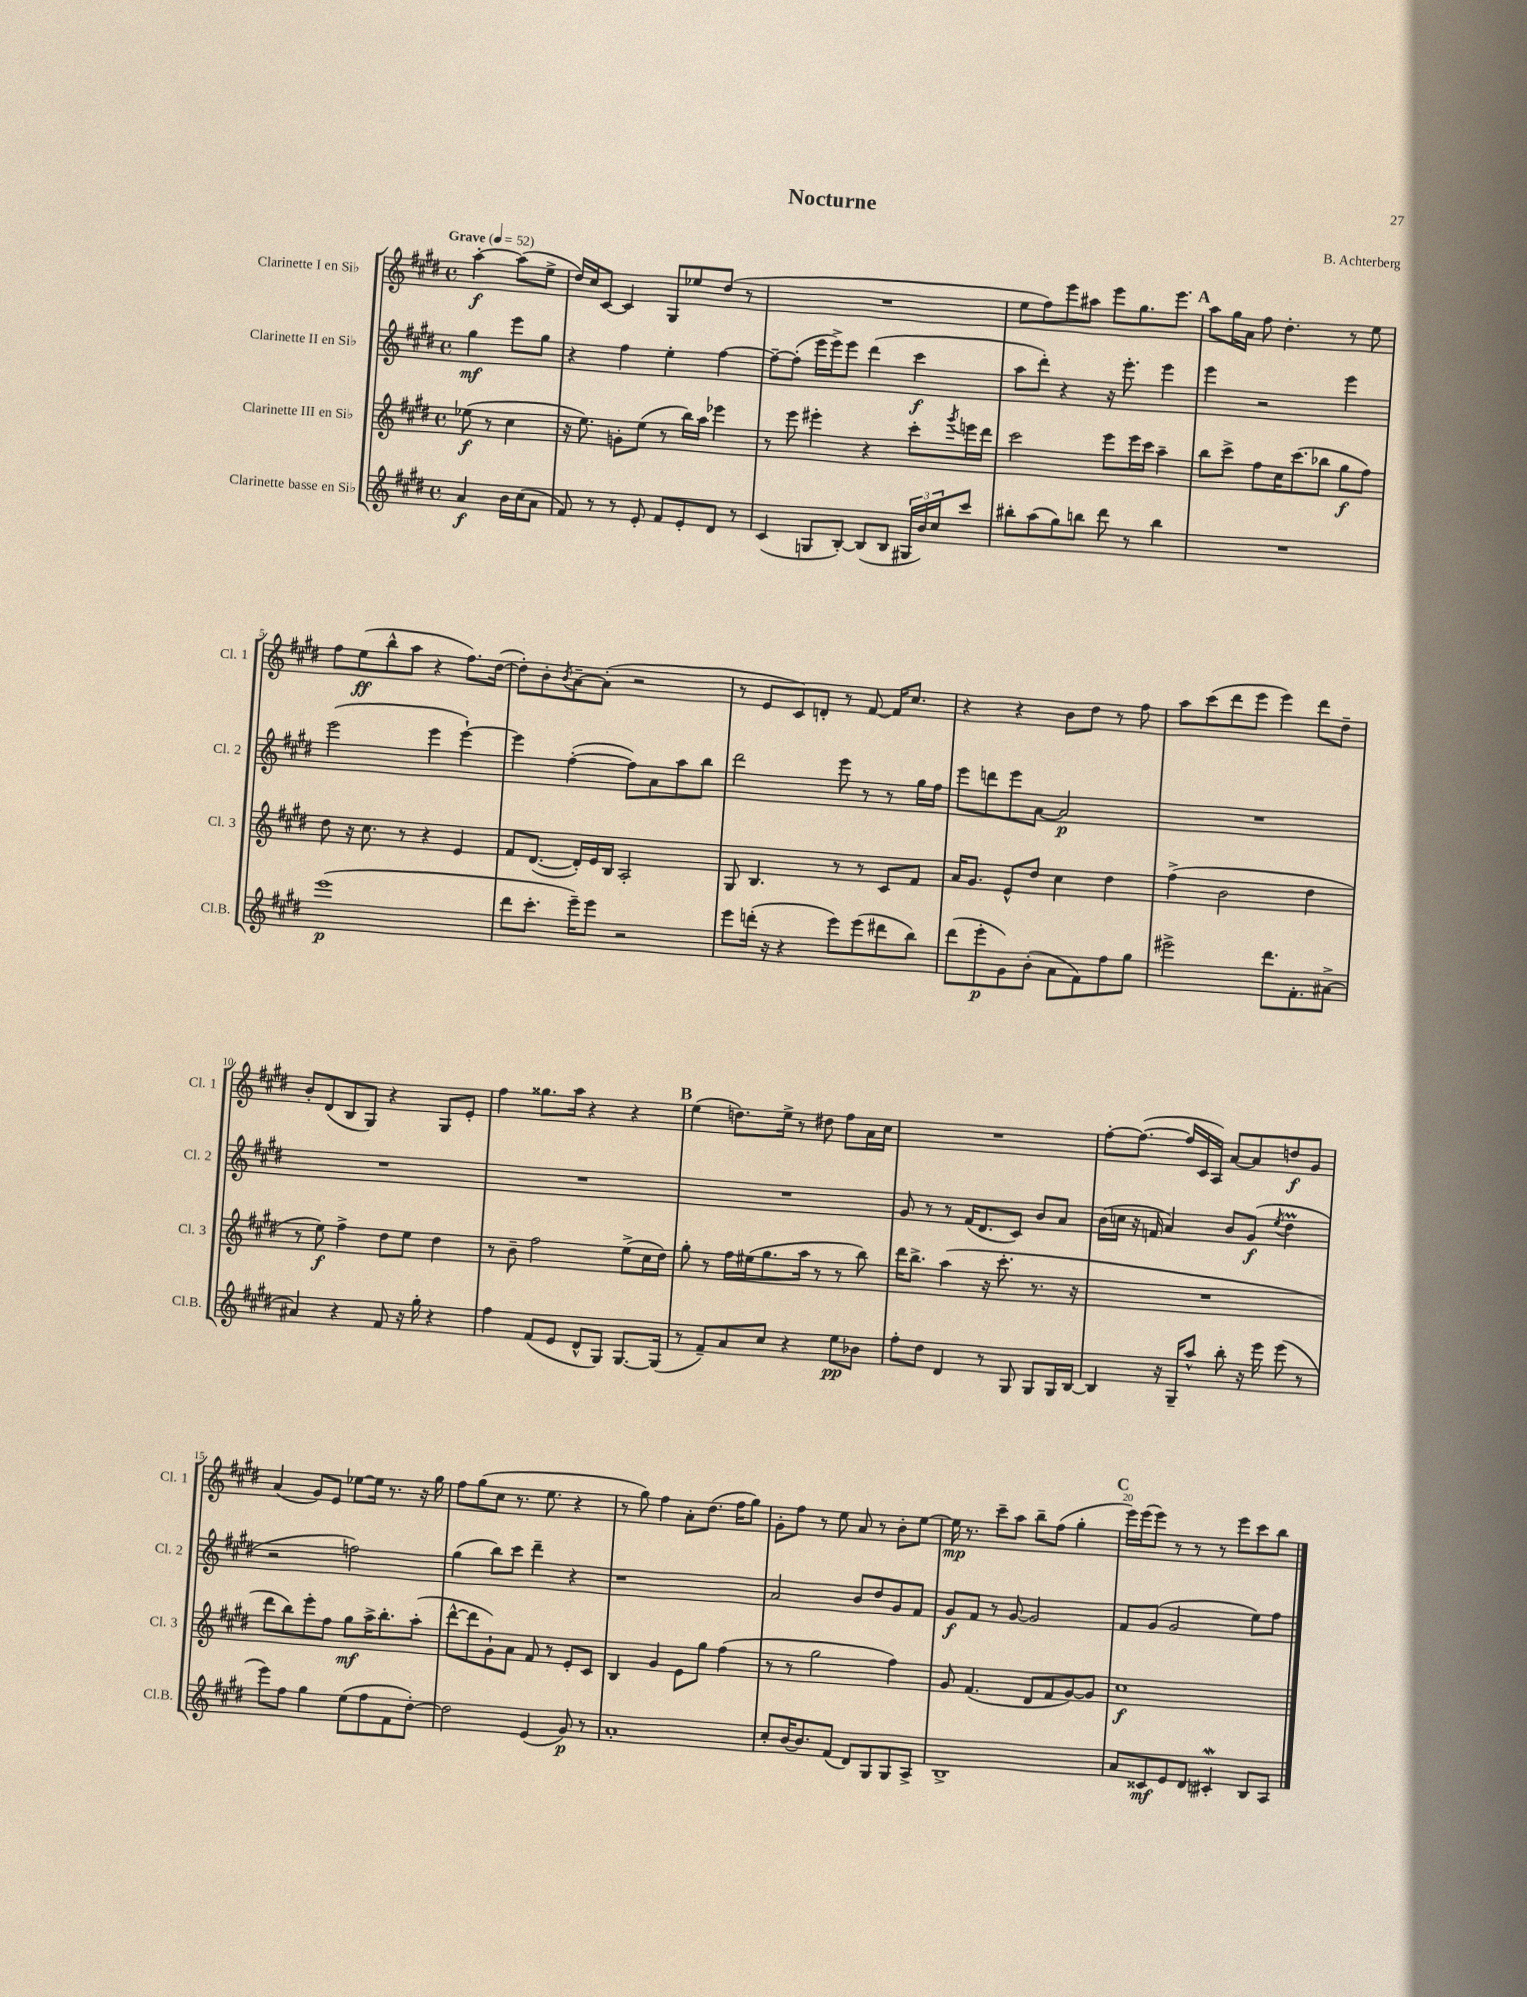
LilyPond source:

\header { title = "Nocturne" composer = "B. Achterberg" }
<<
\new StaffGroup <<
\new Staff = "s0" \with { instrumentName = "Clarinette I en Sib" shortInstrumentName = "Cl. 1" } {
    \clef treble \key e \major \defaultTimeSignature \time 4/4 \partial 2 \tempo "Grave" 4 = 52
    a''4~-.\f a''8( e''8-> |
    dis''16) cis''16 cis'8~ cis'4 gis8 ees''8 dis''8( r8 |
    R1 |
    e''8 fis''8) e'''8 ais''8 e'''8 gis''8. e'''8. |
    \mark \markup { \bold "A" } a''8 gis''16 a'16 fis''8 dis''4.-. r8 e''8 |
    fis''8 e''8\ff( b''8-^ a''8 r4 fis''8.) dis''16~( |
    dis''8-.) b'8-. \acciaccatura { b'8 } a'8~-- a'8-.( r2 |
    r8 e'8 cis'8) d'8-. r8 fis'8~ fis'16 cis''8. |
    r4 r4 b'8 dis''8 r8 fis''8 |
    a''8 cis'''8( dis'''8 e'''8 e'''4) dis'''8 dis''8-- |
    b'8-. dis'8( b8 gis8) r4 gis8 e'8-. |
    fis''4 gisis''8. a''16 r4 r4 |
    \mark \markup { \bold "B" } e''4( d''8.) e''16-> r8 dis''8 fis''8 a'16 cis''16 |
    R1 |
    fis''8~-. fis''8.~( fis''16 cis'16 a16) a'8~ a'8 d''8\f gis'8 |
    a'4( gis'8) e'8 ees''8~ ees''16 r8. r16 gis''16 |
    fis''8 gis''8( cis''8 r8. e''8. r4 |
    r8 gis''8) fis''4 a'8-. dis''8.( fis''16 gis''8) |
    gis'8-. fis''8 r8 e''8 a'8 r8 b'8-. e''8~ |
    e''16\mp r8. cis'''8-- a''8 b''8-- fis''8( gis''4-. |
    \mark \markup { \bold "C" } e'''16) e'''16( e'''8) r8 r8 r8 e'''8 cis'''8 b''8 \bar "|." |
}
\new Staff = "s1" \with { instrumentName = "Clarinette II en Sib" shortInstrumentName = "Cl. 2" } {
    \clef treble \key e \major \defaultTimeSignature \time 4/4 \partial 2
    gis''4\mf e'''8 gis''8 |
    r4 fis''4 e''4-. fis''4~ |
    fis''8~-- fis''8-.( e'''16 e'''16->) e'''8 dis'''4( cis'''4\f |
    a''8 dis'''8-.) r4 r16 e'''8.-. e'''4 |
    \mark \markup { \bold "A" } e'''4 r2 e'''4 |
    e'''2( e'''4 e'''4~-!) |
    e'''4 fis''4~-.( fis''8) a'8 a''8 b''8 |
    dis'''2 e'''8 r8 r8 gis''16 fis''16 |
    e'''8 d'''8 e'''8 a'8~ a'2\p |
    R1 |
    R1 |
    R1 |
    \mark \markup { \bold "B" } R1 |
    gis'8 r8 r8 fis'16( dis'8. cis'8) b'8 a'8 |
    b'16( c''16 r16 f'16 a'4) b'8 gis'8\f( \acciaccatura { e''8 } dis''4\prall |
    r2 f''2) |
    gis''4( b''8) cis'''8 dis'''4-- r4 |
    r1 |
    a'2 b'8 dis''8 gis'8 fis'8 |
    gis'8\f fis'8 r8 gis'8~ gis'2 |
    \mark \markup { \bold "C" } fis'8 gis'8( gis'2 e''8) fis''8 \bar "|." |
}
\new Staff = "s2" \with { instrumentName = "Clarinette III en Sib" shortInstrumentName = "Cl. 3" } {
    \clef treble \key e \major \defaultTimeSignature \time 4/4 \partial 2
    ees''8\f( r8 cis''4 |
    r16 e''8.) g'8-. e''8( r8 b''16) a''16 ees'''4 |
    r8 e'''8 eis'''4-. r4 cis'''8-. \acciaccatura { gis'''8 } e'''16 dis'''16 |
    cis'''2 e'''8 e'''16 cis'''16 a''4-- |
    \mark \markup { \bold "A" } b''8 cis'''8-> fis''8 cis''16 cis'''8.( bes''8 gis''8\f fis''8) |
    dis''8 r16 cis''8. r8 r4 e'4 |
    fis'8 dis'8.~( dis'16-.) e'16 b16 a2-. |
    gis8 b4. r8 r8 cis'8 fis'8 |
    a'16 gis'8. e'8-^ dis''8 cis''4 dis''4 |
    fis''4->( b'2 dis''4 |
    r8 e''8\f) fis''4-> dis''8 e''8 dis''4 |
    r8 b'8-- fis''2 e''8->( cis''16 dis''16) |
    \mark \markup { \bold "B" } gis''8-. r8 fis''16 eis''16( gis''8. a''16 r8 r8 b''8) |
    dis'''16 b''8.-> a''4( r16 cis'''8.-. r8. r16 |
    R1 |
    dis'''8 b''8) e'''8-. fis''8 gis''8\mf a''16-> b''8.-. a''8-.( |
    dis'''8~-^ dis'''8 gis'8-!) a'8 fis'8 r8 e'8-. cis'8 |
    b4 gis'4 e'8 gis''8 fis''4( |
    r8 r8 gis''2 fis''4) |
    gis'8 fis'4.( dis'8 fis'8 gis'8~) gis'8 |
    \mark \markup { \bold "C" } cis''1\f \bar "|." |
}
\new Staff = "s3" \with { instrumentName = "Clarinette basse en Sib" shortInstrumentName = "Cl.B." } {
    \clef treble \key e \major \defaultTimeSignature \time 4/4 \partial 2
    a'4\f b'16 cis''16( a'8 |
    fis'8) r8 r8 e'8-. fis'8 e'8-. dis'8 r8 |
    cis'4( g8 b8~-.) b8( b8 \tuplet 3/2 { gis16 b'16) cis''16 } cis'''8 |
    bis''8-. a''8( gis''8) b''8 dis'''8 r8 b''4 |
    \mark \markup { \bold "A" } R1 |
    e'''1\p( |
    dis'''8 cis'''8.-. e'''16--) e'''8 r2 |
    e'''8 d'''16-.( r16 r4 e'''8) e'''8( dis'''8 b''8) |
    dis'''8( e'''8-.\p gis'8) b'8-.( a'8 fis'8) fis''8 gis''8 |
    eis'''2-> dis'''8. fis'8.-. ais'8~-> |
    ais'4 r4 fis'8 r16 gis''16-. r4 |
    fis''4 fis'8( e'8 dis'8-^ gis8) gis8.~ gis16( |
    \mark \markup { \bold "B" } r8 fis'8--) a'8 cis''8 r4 e''8\pp bes'8 |
    fis''8-. dis''8 dis'4 r8 gis8 gis8 gis16 b16~ |
    b4 r16 gis16-- a''8-^ b''8-. r16 e'''16 e'''8( r8 |
    e'''8) fis''8 gis''4 e''8( fis''8 fis'8 dis''8~-.) |
    dis''2 e'4( gis'8\p) r8 |
    a'1-. |
    cis''8-. b'16~ b'8. fis'8( dis'8) gis8 gis8 a8-> |
    b1-> |
    \mark \markup { \bold "C" } a'8 cisis'8\mf e'8 dis'8 cis'4-.\mordent b8 a8 \bar "|." |
}
>>
>>
\layout { \context { \Score \override BarNumber.break-visibility = ##(#f #t #t) barNumberVisibility = #(every-nth-bar-number-visible 5) } }
